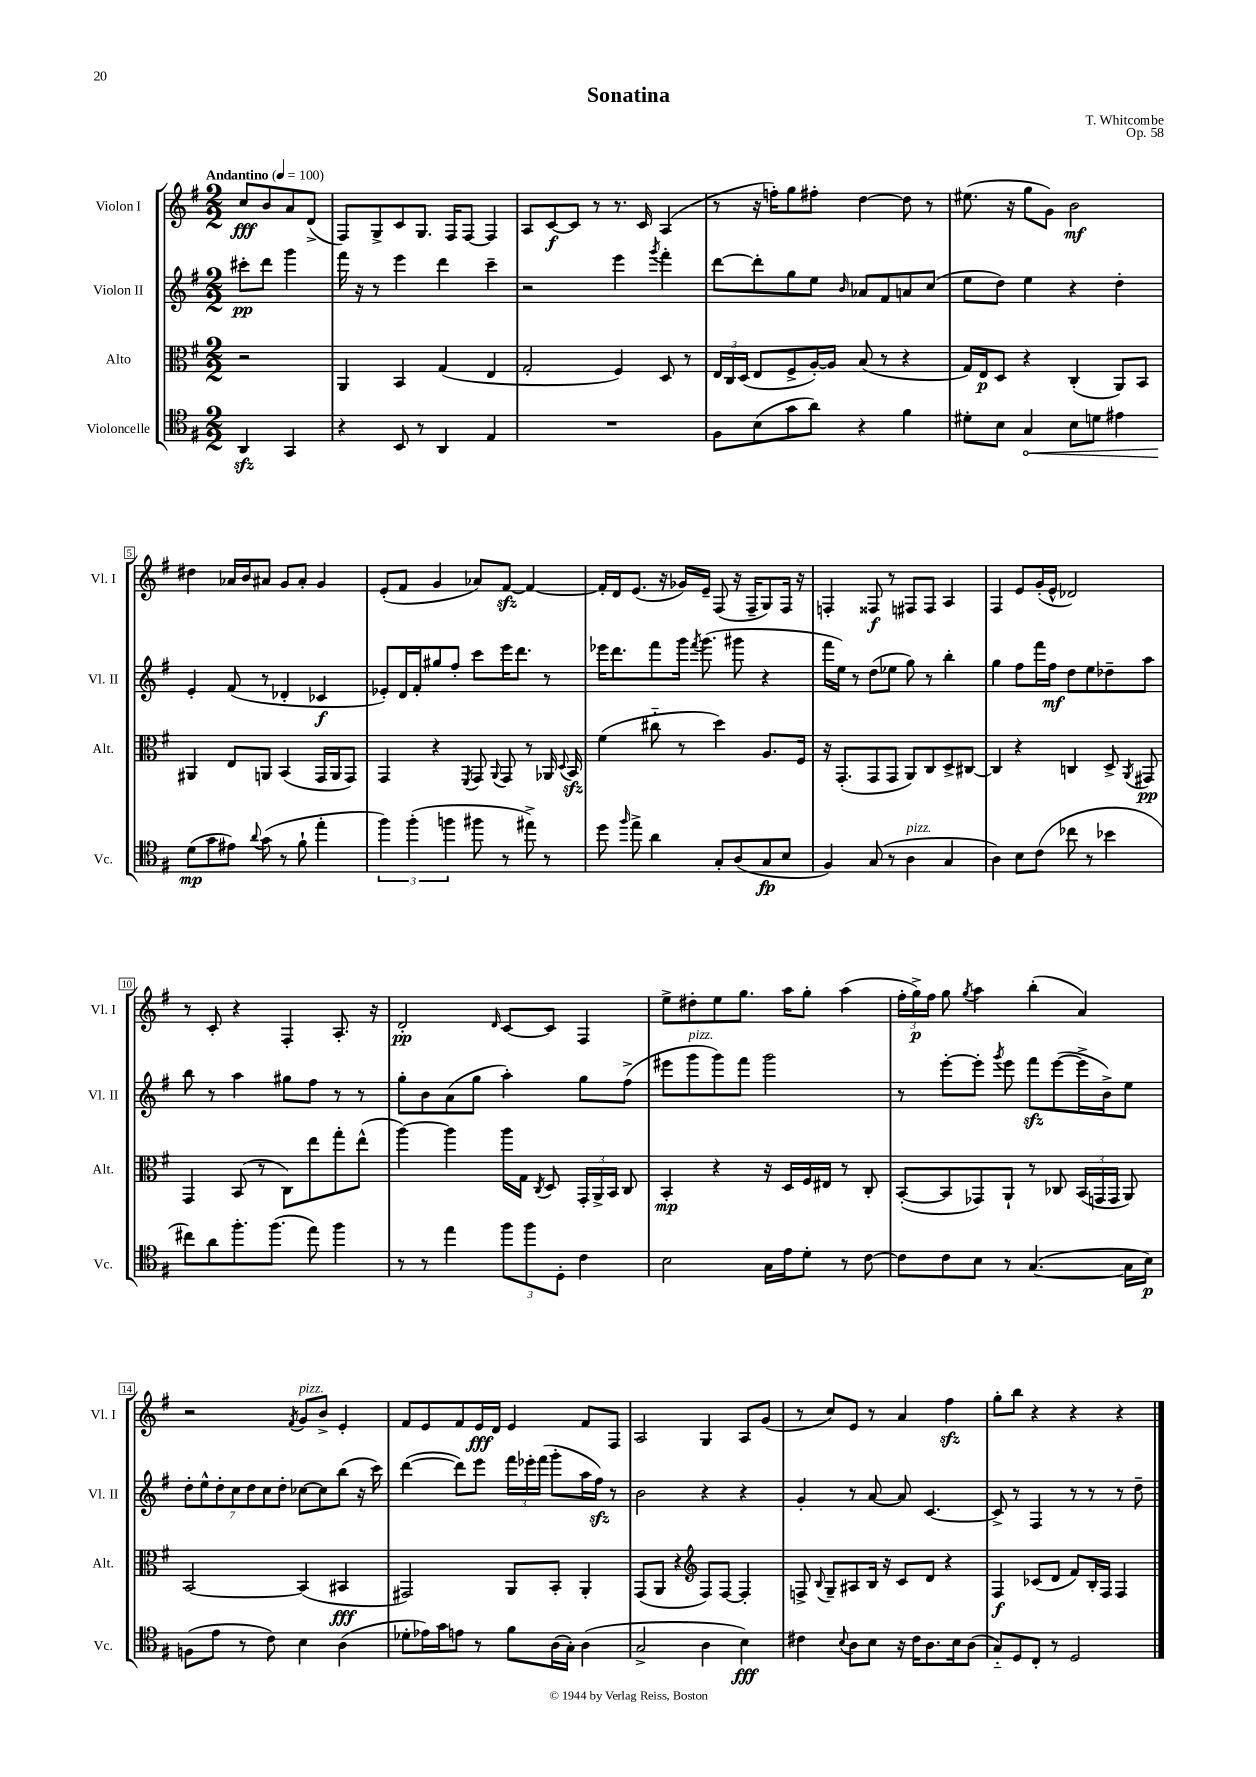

**kern	**kern	**kern	**kern
*staff4	*staff3	*staff2	*staff1
*clefC4	*clefC3	*clefG2	*clefG2
*k[f#]	*k[f#]	*k[f#]	*k[f#]
*M2/2	*M2/2	*M2/2	*M2/2
*MM100	*MM100	*MM100	*MM100
4AA	2r	8ccc#'	8cc
.	.	8ddd	8b
4GG	.	4ggg	8a
.	.	.	(8d^
=	=	=	=
4r	4AA	16fff#	8F#)
.	.	16r	.
.	.	8r	8G^
8BB	4BB	4eee	8c
8r	.	.	8.G
4AA	(4G	4ddd	.
.	.	.	16F#
.	.	.	[8F#
4E	4E	4ccc~	4F#]
=	=	=	=
1r	2G'	2r	8A
.	.	.	[8c
.	.	.	8c]
.	.	.	8r
.	4F#)	4eee	8.r
.	.	.	16c
.	.	8qggg	.
.	8D	4fff#'	(4A
.	8r	.	.
=	=	=	=
8F#	24E	[8ddd	8r
.	24C	.	.
.	(24D	.	.
(8B	8E	8ddd']	16r
.	.	.	16ff')
8g	8F#^	8gg	8gg
8a)	[16A')	8ee	8ff#'
.	16A]	.	.
.	.	16qqb	.
4r	(8B	8a-	[4dd
.	8r	8f#	.
4f#	4r	8a	8dd]
.	.	(8cc	8r
=	=	=	=
8d#'	16G)	8ee	(8.ee#
.	16E	.	.
8B	8D	8dd)	.
.	.	.	16r
4G	4r	4ee	8gg
.	.	.	8g)
8B	(4C'	4r	2b
8d	.	.	.
4e#	8AA)	4dd'	.
.	8BB	.	.
=	=	=	=
(8d	4AA#	4e'	4dd#
8g	.	.	.
8e#)	8E	(8f#	16a-
.	.	.	16b
8qqa	.	.	.
(8g	8AA	8r	8a#
8r	(4BB	4d-'	8g
8f#`	.	.	8a#'
4ee'	16GG	4c-	4g
.	16AA	.	.
.	8GG)	.	.
=	=	=	=
6ff#)	4GG	8e-')	(8e'
.	.	16d	8f#
(6ff#'	.	.	.
.	.	16f#'	.
.	4r	8gg#	4g
6ff	.	.	.
.	.	8ff#'	.
.	8qFF#	.	.
8ff#	8GG	8ccc	8a-)
.	8qqAA	.	.
8r	8GG	16eee	[8f#
.	.	8.ddd	.
8ee#^)	8r	.	4f#_
8r	16AA-	8r	.
.	8qqD	.	.
.	16BB	.	.
=	=	=	=
8dd	(4f#	16eee-	16f#']
.	.	8.ddd	16d
16qqff#	.	.	.
8ee^	.	.	(8.e
4a	8cc#'~	8fff#	.
.	.	.	16r
.	8r	16ggg	16g-)
.	.	8qfff#	.
.	.	(8.ggg	16e~
8G'	4dd)	.	(8F#
(8A	.	8ggg#	16r
.	.	.	16F#~
8G	8.A	4r	8G)
8B	.	.	16F#
.	16F#	.	16r
=	=	=	=
4F#)	16r	16fff#	4F'
.	(8.GG'	16ee)	.
.	.	8r	.
(8G	8GG	(8dd	8F##
8r	8GG	8ee-	8r
4A	8AA)	8gg)	8F#
.	8C	8r	8F#
4G	8D^	4bb'	4A
.	[8C#	.	.
=	=	=	=
4A)	4C#]	4gg	4F#
8B	4r	8ff#	8e
(8c	.	16fff#	(16g'
.	.	16ff#	16e^^
8cc-	4C	8dd	2d-)
8r	.	8ee	.
4b-	8D^	8dd-~	.
.	8qAA	.	.
.	8GG#	8aa	.
=	=	=	=
8cc#)	4GG	8bb	8r
8a	.	8r	8c'
8.ff#'	(8BB	4aa	4r
.	8r	.	.
(8.ff#	.	.	.
.	8C)	8gg#	4F#'
8ee)	8ee	8ff#	.
4ff#	8gg'	8r	8.A'
.	(8ee^^	8r	.
.	.	.	16r
=	=	=	=
8r	[4aa)	8gg'	2d'
8r	.	8b	.
4ee	4aa]	(8a	.
.	.	8gg	.
.	.	.	16qqd
12ff#	16aa	4aa')	[8c
.	16G	.	.
12ff#	.	.	.
.	8qC	.	.
.	8D	.	8c]
12D'	.	.	.
4c	24GG'	8gg	4F#
.	24AA^	.	.
.	24BB	.	.
.	8C	(8ff#^	.
=	=	=	=
2B	4BB'	8eee#	8ee^
.	.	8ggg	8dd#'
.	4r	8ggg)	8ee
.	.	8fff#	8.gg
16G	16r	2ggg	.
16e	16D	.	16aa
8d'	16F#	.	8gg'
.	16E#	.	.
8r	8r	.	(4aa
[8c	8C'	.	.
=	=	=	=
8c]	([8BB'	8r	24ff#'
.	.	.	24gg^)
.	.	.	24ff#
8c	8BB]	[8eee'	8gg
.	.	.	8qgg
8B	8GG-)	8eee']	4aa
.	.	8qggg	.
8r	8AA`	8eee	.
([4.G	8r	8fff#	(4bb'
.	8C-	([8eee	.
.	(24BB	16eee^]	4a)
.	24GG	.	.
.	.	16b^)	.
.	24GG	.	.
16G]	8AA)	8ee	.
16B)	.	.	.
=	=	=	=
(8F	[2BB	14dd'	2r
.	.	14ee^^	.
8e	.	.	.
.	.	14dd'	.
.	.	14cc	.
8r	.	.	.
.	.	14dd	.
.	.	14cc	.
8c)	.	.	.
.	.	14dd'	.
.	.	.	8qf#
4B	(4BB]	[8cc-	8g
.	.	8cc-]	8b^
(4A	4BB#	(8bb	4e'
.	.	16r	.
.	.	16ccc)	.
=	=	=	=
8d-'	2GG#)	([4ddd	8f#
16e-)	.	.	8e
16g	.	.	.
8e	.	8ddd])	8f#
8r	.	8eee	16e
.	.	.	16d
8f#	8AA	24fff#	4e
.	.	24eee-'	.
.	.	(24fff#	.
(16A	8BB'	8ggg'	.
16G')	.	.	.
(4A	4AA'	16aa	8f#
.	.	16ff#)	.
.	.	8r	8F#
=	=	=	=
2G^	(8GG	2b	2A
.	8AA	.	.
.	4r	.	.
*	*clefG2	*	*
4A	8F#)	4r	4G
.	[8F#	.	.
4B)	4F#']	4r	8A
.	.	.	(8g
=	=	=	=
4c#	8F^	4g'	8r
.	8qqB	.	.
.	8G~	.	8cc)
8qqB	.	.	.
8A	8A#	8r	8e
8B	16B	[8a	8r
.	16r	.	.
16r	8c	8a]	4a
16c#	.	.	.
8.A	8d	[4.c	.
.	4r	.	4ff#
16B	.	.	.
(8A	.	.	.
=	=	=	=
8G'~)	4F#	8c^]	8gg'
8D	.	8r	8bb
8C'	(8c-	4F#	4r
8r	8d	.	.
2D	8f#)	8r	4r
.	16B'	8r	.
.	16F#	.	.
.	4F#	8r	4r
.	.	8dd~	.
==	==	==	==
*-	*-	*-	*-
